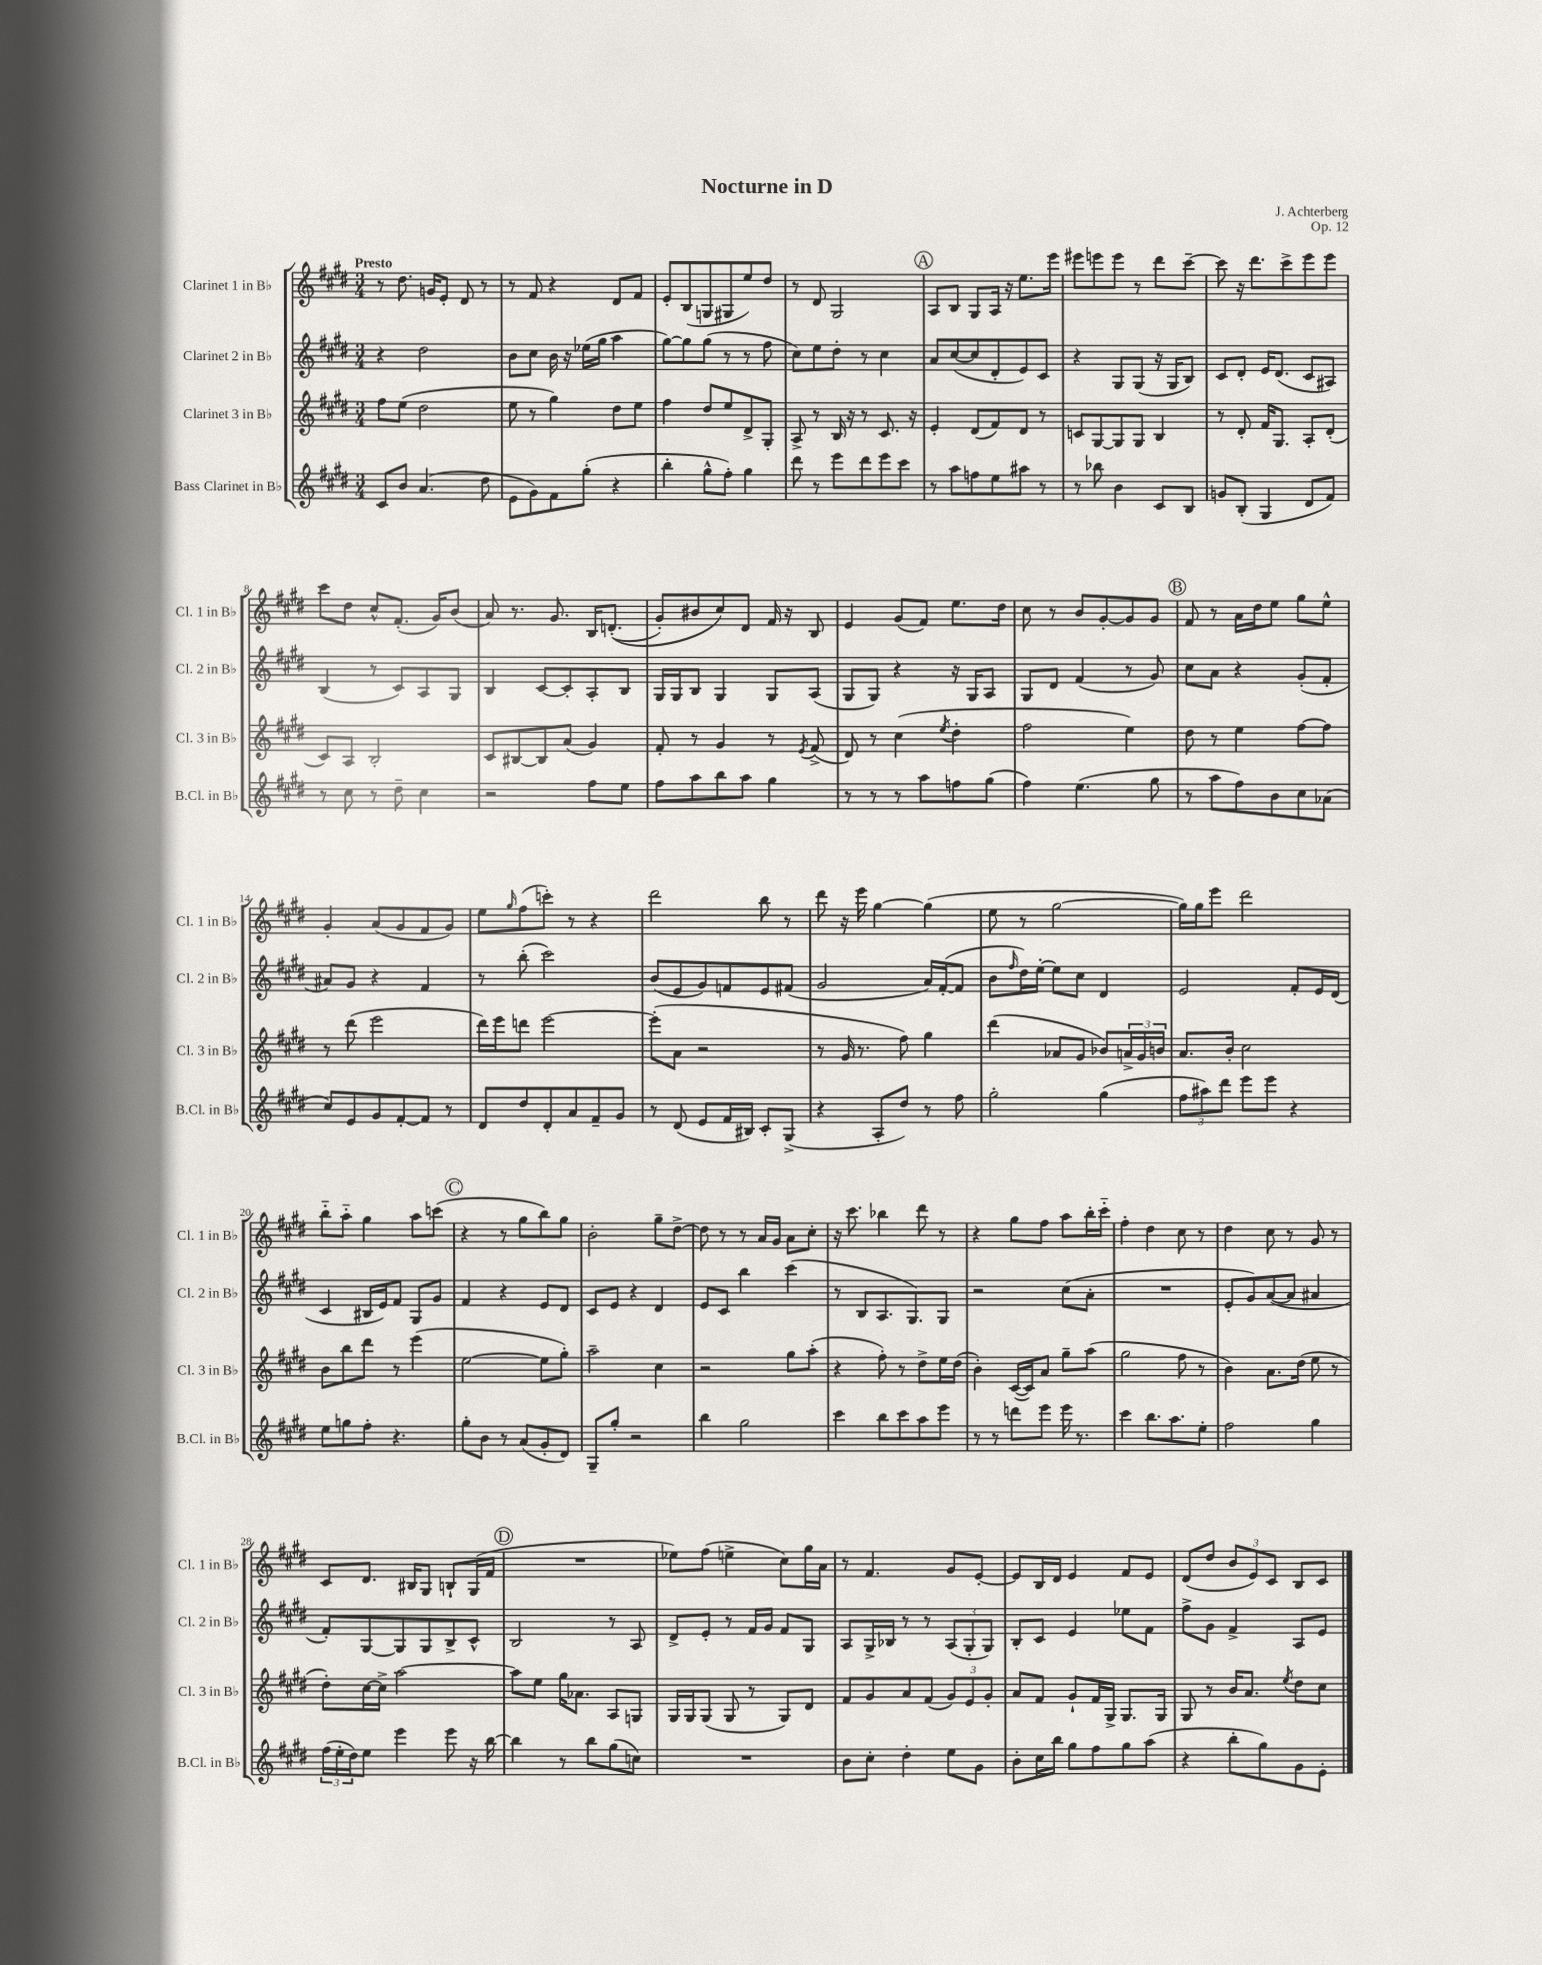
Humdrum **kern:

**kern	**kern	**kern	**kern
*staff4	*staff3	*staff2	*staff1
*clefG2	*clefG2	*clefG2	*clefG2
*k[f#c#g#d#]	*k[f#c#g#d#]	*k[f#c#g#d#]	*k[f#c#g#d#]
*M3/4	*M3/4	*M3/4	*M3/4
8c#/L	8ff#\L	4r	8r
8b/J	(8ee\J	.	8.dd#\
(4.a/	2dd#\	2dd#\	.
.	.	.	16g/LK
.	.	.	8e'/J
.	.	.	8d#/
8dd#\	.	.	8r
=	=	=	=
8e\L	8ee\	8b\L	8r
8g#\)	8r	8cc#\J	8f#/
8f#\	4gg#\)	16b\	4r
.	.	16r	.
(8gg#'\J	.	(16ee-\LL	.
.	.	16gg#\JJ	.
4r	8dd#\L	4aa\	8d#/L
.	8ee\J	.	8f#/J
=	=	=	=
4bb'\	4ff#\	[8gg#\L)	8e'/L
.	.	8gg#\]	(8B/
8gg#^^\L	8dd#/L	(8gg#\J	8G/
8ff#'\J)	8ee/	8r	8G#/
4gg#\	8d#^/	8r	8ee/)
.	8G#'/J	8ff#\	8dd#/J
=	=	=	=
8ddd#\	8A^/	8cc#\L)	8r
8r	8r	8ee\	8d#/
8eee\L	16B/	8dd#'\J	2G#/
.	16r	.	.
8ddd#\	8r	8r	.
8eee\	8.c#/	4cc#\	.
8ccc#\J	.	.	.
.	16r	.	.
=	=	=	=
8r	4e'/	8a/L	8A/L
8aa\L	.	([8cc#/	8B/J
8ff\	(8d#/L	8cc#/]	8G#/L
8ee\	8f#/)	8d#'/	16A/Jk
.	.	.	16r
8aa#\J	8d#/J	8e/)	8.ee\L
8r	8r	8c#/J	.
.	.	.	16eee\Jk
=	=	=	=
8r	8c/L	4r	8eee#\L
8bb-\	[8G#/	.	8eee\
4b\	8G#/]	8G#/L	8eee\J
.	8G#/J	(8G#/J	8r
8c#/L	4B/	16r	8ddd#\L
.	.	16G#/LK	.
8B/J	.	8B/J)	[8ccc#~\J
=	=	=	=
8g/L	8r	8c#/L	8ccc#\]
(8B'/J	8d#'/	8d#'/J	16r
.	.	.	8.ddd#\L
4G#/	16f#/LK	16e/LK	.
.	8.G#/J	(8.d#/J	.
.	.	.	8ccc#^\
8d#/L	8A'/L	8c#/L	8eee\
8f#/J)	(8d#'/J	8A#/J)	8eee\J
=	=	=	=
8r	8c#/L)	(4B/	8ccc#\L
8cc#\	8A/J	.	8dd#\J
8r	2B'/	8r	8cc#^^/L
8dd#~\	.	8c#/L)	(8.f#'/J
4cc#\	.	8A/	.
.	.	.	16g#/LK)
.	.	8G#/J	(8b/J
=	=	=	=
2r	8c#/L	4B/	8a/)
.	[8B#/	.	8.r
.	8B#/]	[8c#/L	.
.	.	.	8.g#/
.	(8a/J	8c#'/]	.
8ff#\L	4g#/)	8A'/	16B/LK
.	.	.	&((8.d'/J
8ee\J	.	8B/J	.
=	=	=	=
8ff#\L	8f#'/	16G#/LL	8g#'/L)
.	.	16G#/J	.
8aa\	8r	8B/J	8b#/
8bb\	4g#/	4G#/	8cc#/&)
8aa\J	.	.	8d#/J
4gg#\	8r	8G#/L	16f#/
.	.	.	16r
.	8qe/	.	.
.	(8f#^/	(8A/J	8B/
=	=	=	=
8r	8d#/)	8G#/L	4e/
8r	8r	8G#/J)	.
8r	(4cc#\	4r	(8g#/L
8aa\L	.	.	8f#/J)
.	8qee/	.	.
8ff\	4dd#'\	16r	8.ee\L
.	.	16G#/LK	.
(8gg#\J	.	8A/J	.
.	.	.	16dd#\Jk
=	=	=	=
4ff#\)	2ff#\	8G#/L	8cc#\
.	.	8d#/J	8r
(4.ee\	.	(4f#/	8b/L
.	.	.	[8g#'/
.	4ee\)	8r	8g#/]
8gg#\	.	8g#/)	8g#/J
=	=	=	=
8r	8dd#\	8cc#\L	8f#/
8aa\L	8r	8a\J	8r
8ff#\)	4ee\	4r	16a\LL
.	.	.	16dd#\J
8b\	.	.	8ee\J
8cc#\	[8ff#\L	(8g#'/L	8gg#\L
(8a-\J	8ff#\]J	8f#'/J	8ee^^\J
=	=	=	=
8cc#/L)	8r	8a#/L)	4g#'/
8e/	(8ddd#\	8g#/J	.
8g#/	2eee\	4r	(8a/L
[8f#'/	.	.	8g#/
8f#/]J	.	4f#/	8f#/
8r	.	.	8g#/J)
=	=	=	=
8d#/L	16ddd#\LL)	8r	8ee\L
.	16eee\J	.	.
.	.	.	16qqgg#/
8dd#/	8ddd\J	(8bb'\	(8ff#\
8d#'/	[2eee\	2ccc#\)	8ccc'\J)
8a/	.	.	8r
8f#~/	.	.	4r
8g#/J	.	.	.
=	=	=	=
8r	(8eee'\]L	(8b/L	2ddd#\
(8d#/	8a\J	8e/	.
8e/L	2r	8g#/)	.
16f#/L	.	8f/	.
16B#/JJ)	.	.	.
8c#'/L	.	8e/	8bb\
(8G#^/J	.	(8f#/J	8r
=	=	=	=
4r	8r	2g#/	8ddd#\
.	16g#/	.	16r
.	8.r	.	16eee\
8A'/L	.	.	[4gg#\
8dd#/J)	8ff#\)	.	.
8r	4gg#\	16a/LL)	(4gg#\]
.	.	([16f#'/J	.
8ff#\	.	8f#/]J	.
=	=	=	=
2gg#'\	(4ddd#\	8b\L	8ee\
.	.	16qqff#/	.
.	.	16dd#\L)	8r
.	.	[16ee'\JJ	.
.	8a-/L	8ee\]L	[2gg#\
.	8g#/J	8cc#\J	.
(4gg#\	8b-/L)	4d#/	.
.	24a^/L	.	.
.	24g#/	.	.
.	24b/JJ	.	.
=	=	=	=
12ff#\L	8.a/L	2e/	16gg#\]LL)
.	.	.	16gg#\J
12aa#\)	.	.	.
.	.	.	8eee\J
12ddd#\J	.	.	.
.	16b'/Jk	.	.
8eee\L	2cc#\	.	2ddd#\
8eee\J	.	.	.
4r	.	8f#'/L	.
.	.	16e/L	.
.	.	(16d#/JJ	.
=	=	=	=
8ee\L	8b\L	4c#/	8bb'~\L
8gg\	8bb\	.	8aa'~\J
8ff#'\J	8ddd#\J	16B#/LL	4gg#\
.	.	16e/J)	.
4.r	8r	8f#/J	.
.	(4eee\	8G#/L	8aa\L
.	.	8g#/J	(8ccc\J
=	=	=	=
8gg#'\L	[2ee\	4f#/	4r
8b\J	.	.	.
8r	.	4r	8r
(8a/L	.	.	8gg#\L
8g#'/	8ee\]L	8e/L	8bb\)
8d#/J)	8gg#'\J)	8d#/J	8gg#\J
=	=	=	=
8G#~/L	2aa~\	8c#/L	2b'\
8gg#'/J	.	8e/J	.
2r	.	4r	.
.	4cc#\	4d#/	8gg#~\L
.	.	.	[8dd#^\J
=	=	=	=
4bb\	2r	8e/L	8dd#\]
.	.	8c#/J	8r
2gg#\	.	4bb\	8r
.	.	.	16a/LL
.	.	.	16g#/JJ
.	8gg#\L	(4ccc#\	8a\L
.	(8aa'\J	.	8cc#'\J
=	=	=	=
4ccc#\	4r	8r	16r
.	.	.	8.ccc#\
.	.	8B/L	.
8bb\L	8ff#'\)	8.A/	4bb-\
8ccc#\	8r	.	.
.	.	8.G#/)	.
8aa\	8dd#^\L	.	8ddd#\
8eee\J	16ee\L	8G#/J	8r
.	(16dd#\JJ	.	.
=	=	=	=
8r	4b'\)	2r	4r
8r	.	.	.
8ddd\L	([16c#/LL	.	8gg#\L
.	16c#/]J)	.	.
8eee\J	8a/J	.	8ff#\J
16eee\	8gg#~\L	(8cc#\L	8aa\L
8.r	.	.	.
.	(8aa\J	8a'\J	16bb'\L
.	.	.	16ccc#'~\JJ
=	=	=	=
4ccc#\	2gg#\	2.r	4ff#'\
8.bb\L	.	.	4dd#\
8.aa\	.	.	.
.	8ff#\	.	8cc#\
8ee'\J	8r	.	8r
=	=	=	=
2ff#\	4b\)	8e'/L	4dd#\
.	.	8g#/)	.
.	8.a\L	([8a/	8cc#\
.	.	8a/]J	8r
.	(16dd#\Jk	.	.
4gg#\	8ee\	4a#/	8g#/
.	8r	.	8r
=	=	=	=
(24ff#\LL	8dd#'\L)	8f#'/L)	8c#/L
24ee'\	.	.	.
24dd#\J)	.	.	.
8ee\J	[16cc#\L	[8G#/	8.d#/J
.	16cc#^\]JJ	.	.
4eee\	[2aa\	8G#/]	.
.	.	.	16B#/LK
.	.	8G#/	8G#/J
8eee\	.	8B^/	8B`/L
16r	.	8c#^^/J	(16G#/L
[16bb\	.	.	16f#/JJ
=	=	=	=
4bb\]	8aa\]L	2B/	2.r
.	8ee\J	.	.
8r	16gg#\LK	.	.
.	8.a-\J	.	.
8bb\L	.	.	.
(8gg#\	8A/L	8r	.
8cc\J)	8G/J	8A/	.
=	=	=	=
2.r	16G#/LL	8d#^/L	8ee-\L)
.	16G#/J	.	.
.	(8G#/J	8e'/J	(8ff#\J
.	8G#/	8r	4ee^\
.	8r	16f#/LL	.
.	.	16g#/JJ	.
.	8G#/L)	8f#/L	8cc#\L)
.	8d#/J	8G#/J	16gg#\L
.	.	.	16a\JJ
=	=	=	=
8b\L	8f#/L	8A/L	8r
8cc#'\J	8g#/	16G#^/L	4.f#/
.	.	16B-/JJ	.
4dd#'\	8a/	8r	.
.	(8f#/J	8r	.
8ee\L	12g#/L)	(12A/L	8g#/L
.	12e/	12G#'/	.
8g#\J	.	.	[8e'/J
.	12g#'/J	12G#/J)	.
=	=	=	=
8b'\L	8a/L	8B'/L	8e/]L
16cc#\L	8f#/J	8c#/J	16B/L
16bb\JJ	.	.	16d#/JJ
8gg#\L	8g#`/L	4e/	4e/
8ff#\	16f#/L	.	.
.	16G#^/JJ	.	.
8gg#\	8.G#/L	8ee-\L	8f#/L
(8aa\J	.	8f#\J	8e/J
.	16G#/Jk	.	.
=	=	=	=
4r	8G#/	8ff#^\L	(8d#/L
.	8r	8g#\J	8dd#/J
8bb'\L	16b/LK	4f#^/	12b/L
.	8.a/J	.	.
.	.	.	12e/)
8gg#\)	.	.	.
.	.	.	12c#/J
.	8qee/	.	.
8g#\	8dd#\L	8A/L	8B/L
8e'\J	8cc#\J	8e/J	8c#/J
==	==	==	==
*-	*-	*-	*-
